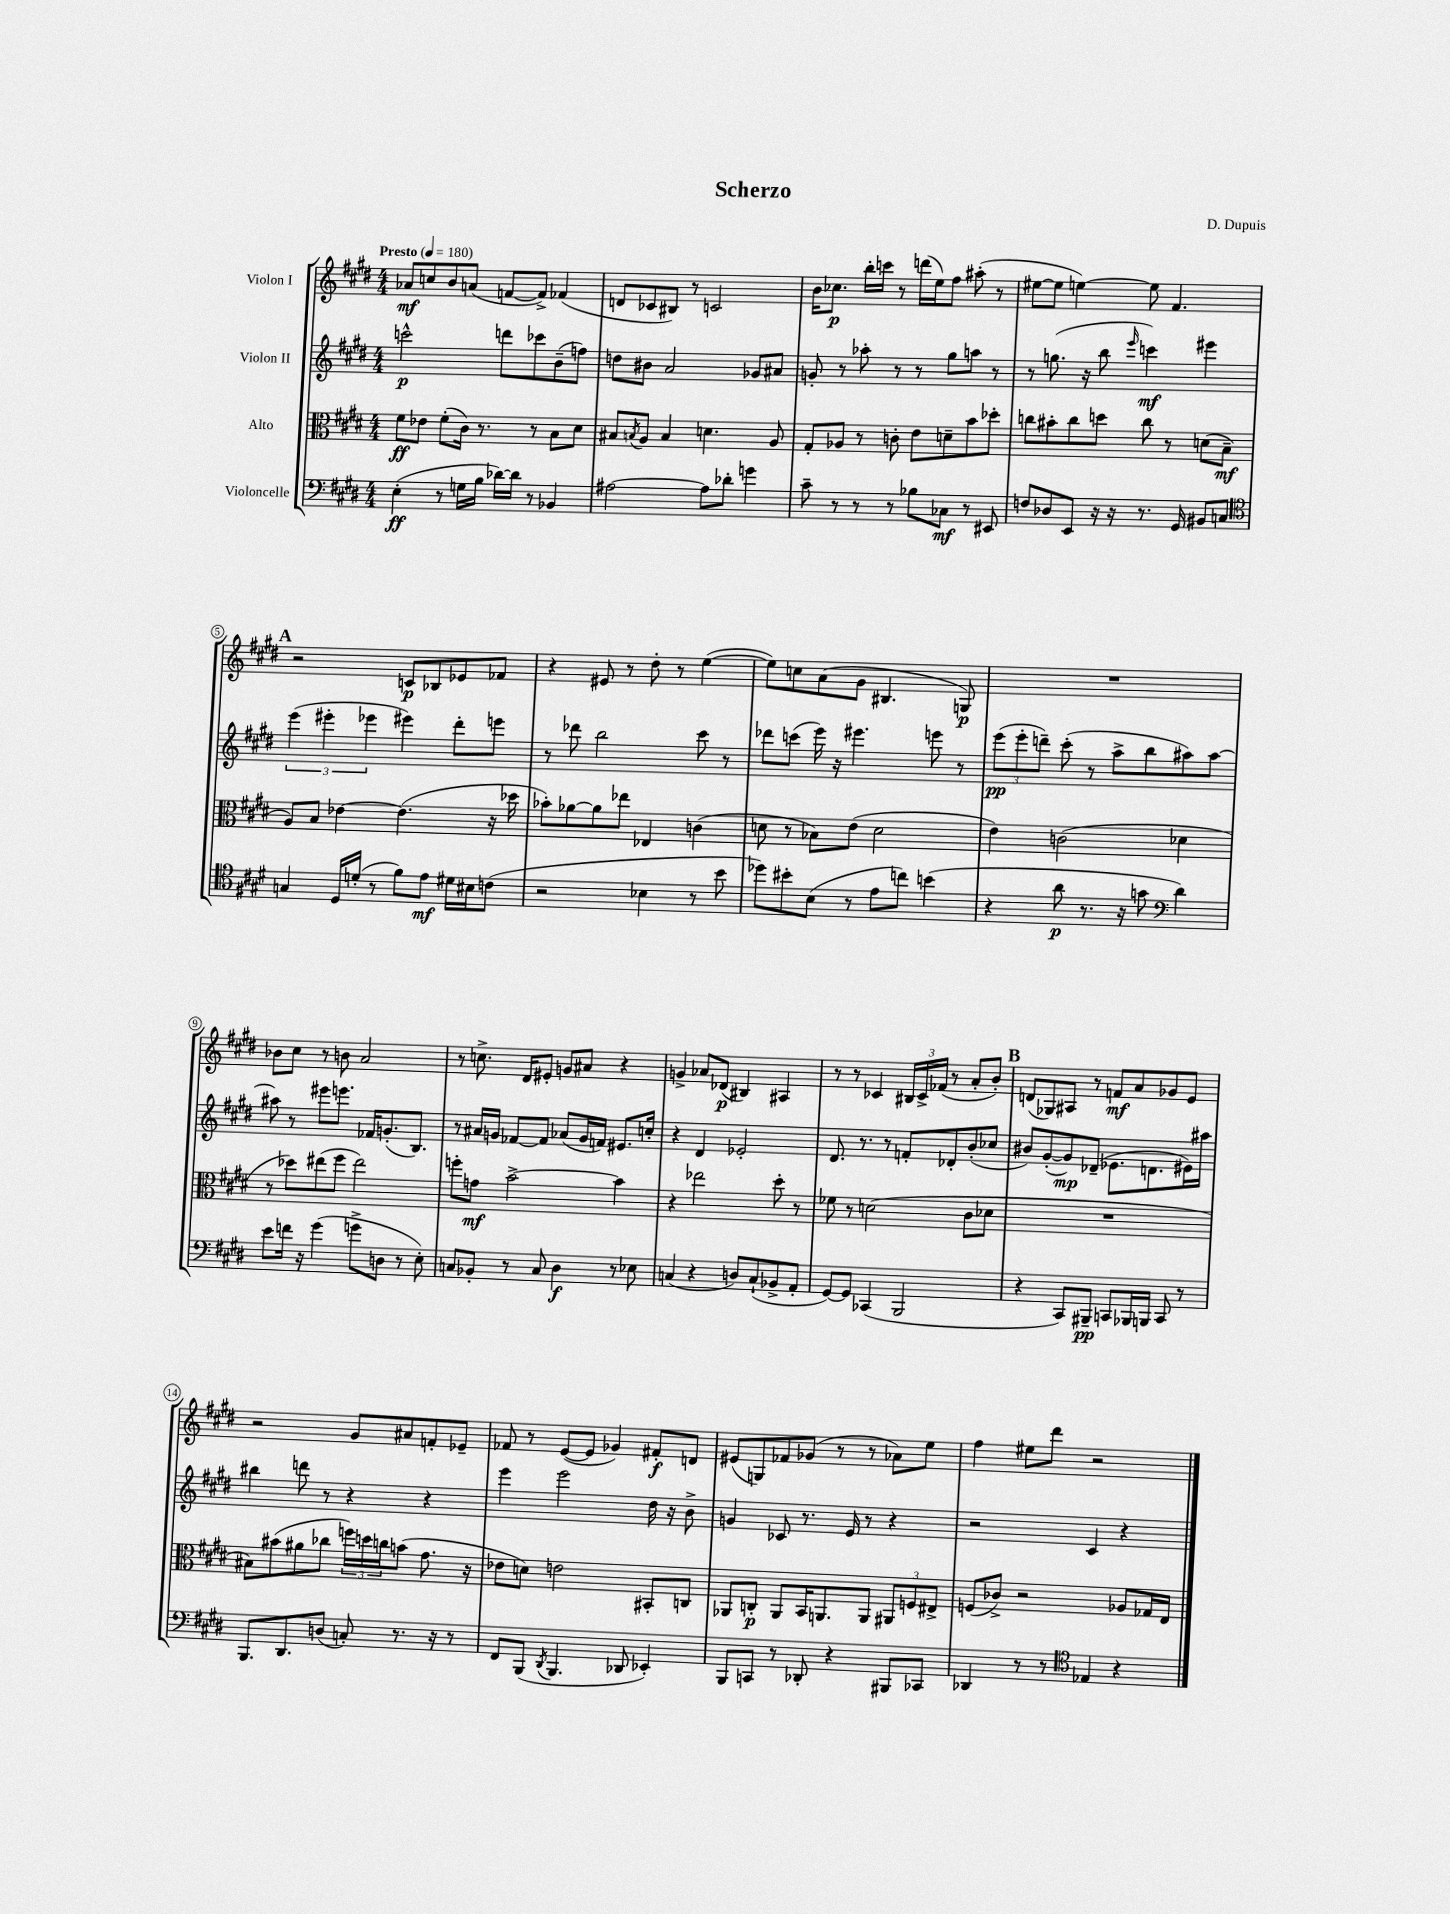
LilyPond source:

\header { title = "Scherzo" composer = "D. Dupuis" }
<<
\new StaffGroup <<
\new Staff = "s0" \with { instrumentName = "Violon I" } {
    \clef treble \key e \major \numericTimeSignature \time 4/4 \tempo "Presto" 4 = 180
    aes'8\mf c''8 b'8 a'8( f'8~ f'8->) fes'4( |
    d'8 ces'8 bis8) r8 c'2 |
    b'16 ces''8.\p b''16-. c'''16 r8 d'''16( e''16) fis''8 ais''8-.( r8 |
    eis''8~ eis''8 e''4~) e''8 fis'4. |
    \mark \markup { \bold "A" } r2 c'8\p bes8 ees'8 fes'8 |
    r4 eis'8 r8 dis''8-. r8 e''4~( |
    e''8) c''8 a'8( gis'8 bis4. g8\p) |
    R1 |
    bes'8 cis''8 r8 b'8 a'2 |
    r8 c''8.-> dis'16 eis'8-. g'8 ais'8 r4 |
    g'4-> aes'8 des'8\p( bis4) ais4 |
    r8 r8 ces'4 \tuplet 3/2 { bis16 ces'16-> fes'16( } r8 a'8-. b'8-.) |
    \mark \markup { \bold "B" } d'8( ges8) ais8 r8 f'8\mf a'8 ges'8 e'8 |
    r2 gis'8 ais'8 f'8-. ees'8-- |
    fes'8 r8 e'8~( e'8 ges'4) fis'8-.\f d'8 |
    eis'8( g8) fes'8 ges'8( r8 r8 aes'8) e''8 |
    fis''4 eis''8 dis'''8 r2 \bar "|." |
}
\new Staff = "s1" \with { instrumentName = "Violon II" } {
    \clef treble \key e \major \numericTimeSignature \time 4/4
    c'''2-^\p d'''8 ces'''8 b'8--( f''8) |
    d''8 bis'8 a'2 ges'8 ais'8 |
    g'8-. r8 aes''8-. r8 r8 gis''8 a''8 r8 |
    r8 g''8.( r16 b''8 \grace { e'''16 } c'''4\mf) eis'''4 |
    \mark \markup { \bold "A" } \tuplet 3/2 { e'''4( eis'''4-. ees'''4 } eis'''4) dis'''8-. e'''8 |
    r8 des'''8 b''2 cis'''8 r8 |
    des'''8 c'''8( e'''16) r16 eis'''4. e'''8 r8 |
    \tuplet 3/2 { e'''8\pp( e'''8-. d'''8--) } cis'''8-.( r8 a''8-> b''8 ais''8) ais''8~ |
    ais''8 r8 eis'''8 e'''8. fes'16 g'8.-.( b8.) |
    r8 ais'16 g'16 fes'8~ fes'8 aes'8( g'16 f'16) eis'8. c''16-. |
    r4 dis'4 ees'2-. |
    dis'8. r8. r8 f'8-. des'8-. b'8-.( ces''8 |
    \mark \markup { \bold "B" } bis'8) gis'8~-.( gis'8\mp) des'8--( ees'8. d'8. eis'16) ais''16 |
    bis''4 d'''8 r8 r4 r4 |
    e'''4 e'''2 dis''16 r16 b'8-> |
    g'4 ces'8 r8. e'16 r8 r4 |
    r2 cis'4 r4 \bar "|." |
}
\new Staff = "s2" \with { instrumentName = "Alto" } {
    \clef alto \key e \major \numericTimeSignature \time 4/4
    fis'8\ff ees'8 fis'8-.( cis'16) r8. r8 b8 dis'8 |
    bis8 \acciaccatura { b8 } a8 b4 d'4. a8 |
    gis8-. aes8 r8 c'8-. e'8 d'8-- b'8 des''8-. |
    c''8 bis'8-. c''8 d''8 c''8 r8 d'8( b8--\mf |
    \mark \markup { \bold "A" } a8) b8 ees'4~ ees'4.( r16 des''16 |
    bes'8-.) aes'8~ aes'8 ees''8 ees4 c'4( |
    d'8 r8 bes8) e'8( d'2 |
    e'4) c'2( des'4 |
    r8 des''8) eis''8( fis''8 eis''2) |
    f''8-. g'8\mf b'2~-> b'4 |
    r4 ees''2 dis''8-. r8 |
    fes'8 r8 d'2( cis'8 des'8 |
    \mark \markup { \bold "B" } R1 |
    bis8) bis'8( ais'8 ces''8 \tuplet 3/2 { f''16) d''16 c''16 } b'8( gis'8. r16 |
    ees'8 d'8) e'2 bis,8-. c8 |
    aes,8 c8-.\p aes,8 b,16 a,8. a,8 \tuplet 3/2 { ais,8 f8 eis8-> } |
    f8( ces'8->) r2 aes8 ges16 e16 \bar "|." |
}
\new Staff = "s3" \with { instrumentName = "Violoncelle" } {
    \clef bass \key e \major \numericTimeSignature \time 4/4
    e4-.\ff( r8 g16 b16 des'16~) des'16 r8 bes,4 |
    ais2~ ais8 des'8-. g'4 |
    cis'8-- r8 r8 r8 bes8 ces8\mf r8 eis,8 |
    f8 des8 e,8 r16 r16 r8. gis,16 bis,8 c8 |
    \mark \markup { \bold "A" } \clef tenor g4 dis16 d'16-.( r8 fis'8) e'8\mf dis'16 bis16 c'8( |
    r2 bes4 r8 b'8 |
    des''8) bis'8-. b8( r8 e'8 c''8) b'4( |
    r4 a'8\p r8. r16 g'8 \clef bass dis'4) |
    e'8 f'16 r16 gis'4( g'8-> d8 r8 e8-.) |
    c8 bes,8-. r8 c8 dis4\f r8 ees8 |
    c4( r4 d8) c8-!( bes,8-> a,8-. |
    gis,8~) gis,8 ces,4( b,,2 |
    \mark \markup { \bold "B" } r4 cis,8) bis,,8--\pp c,8 bes,,16 b,,16 c,8 r8 |
    b,,8. dis,8. d8( c8-.) r8. r16 r8 |
    fis,8 b,,8( \acciaccatura { dis,8 } b,,4. des,8 ees,4-.) |
    b,,8 c,8 r8 des,8-. r4 bis,,8 ces,8 |
    des,4 r8 r8 \clef tenor ees4 r4 \bar "|." |
}
>>
>>
\layout { \context { \Score \override BarNumber.stencil = #(make-stencil-circler 0.1 0.3 ly:text-interface::print) } }
